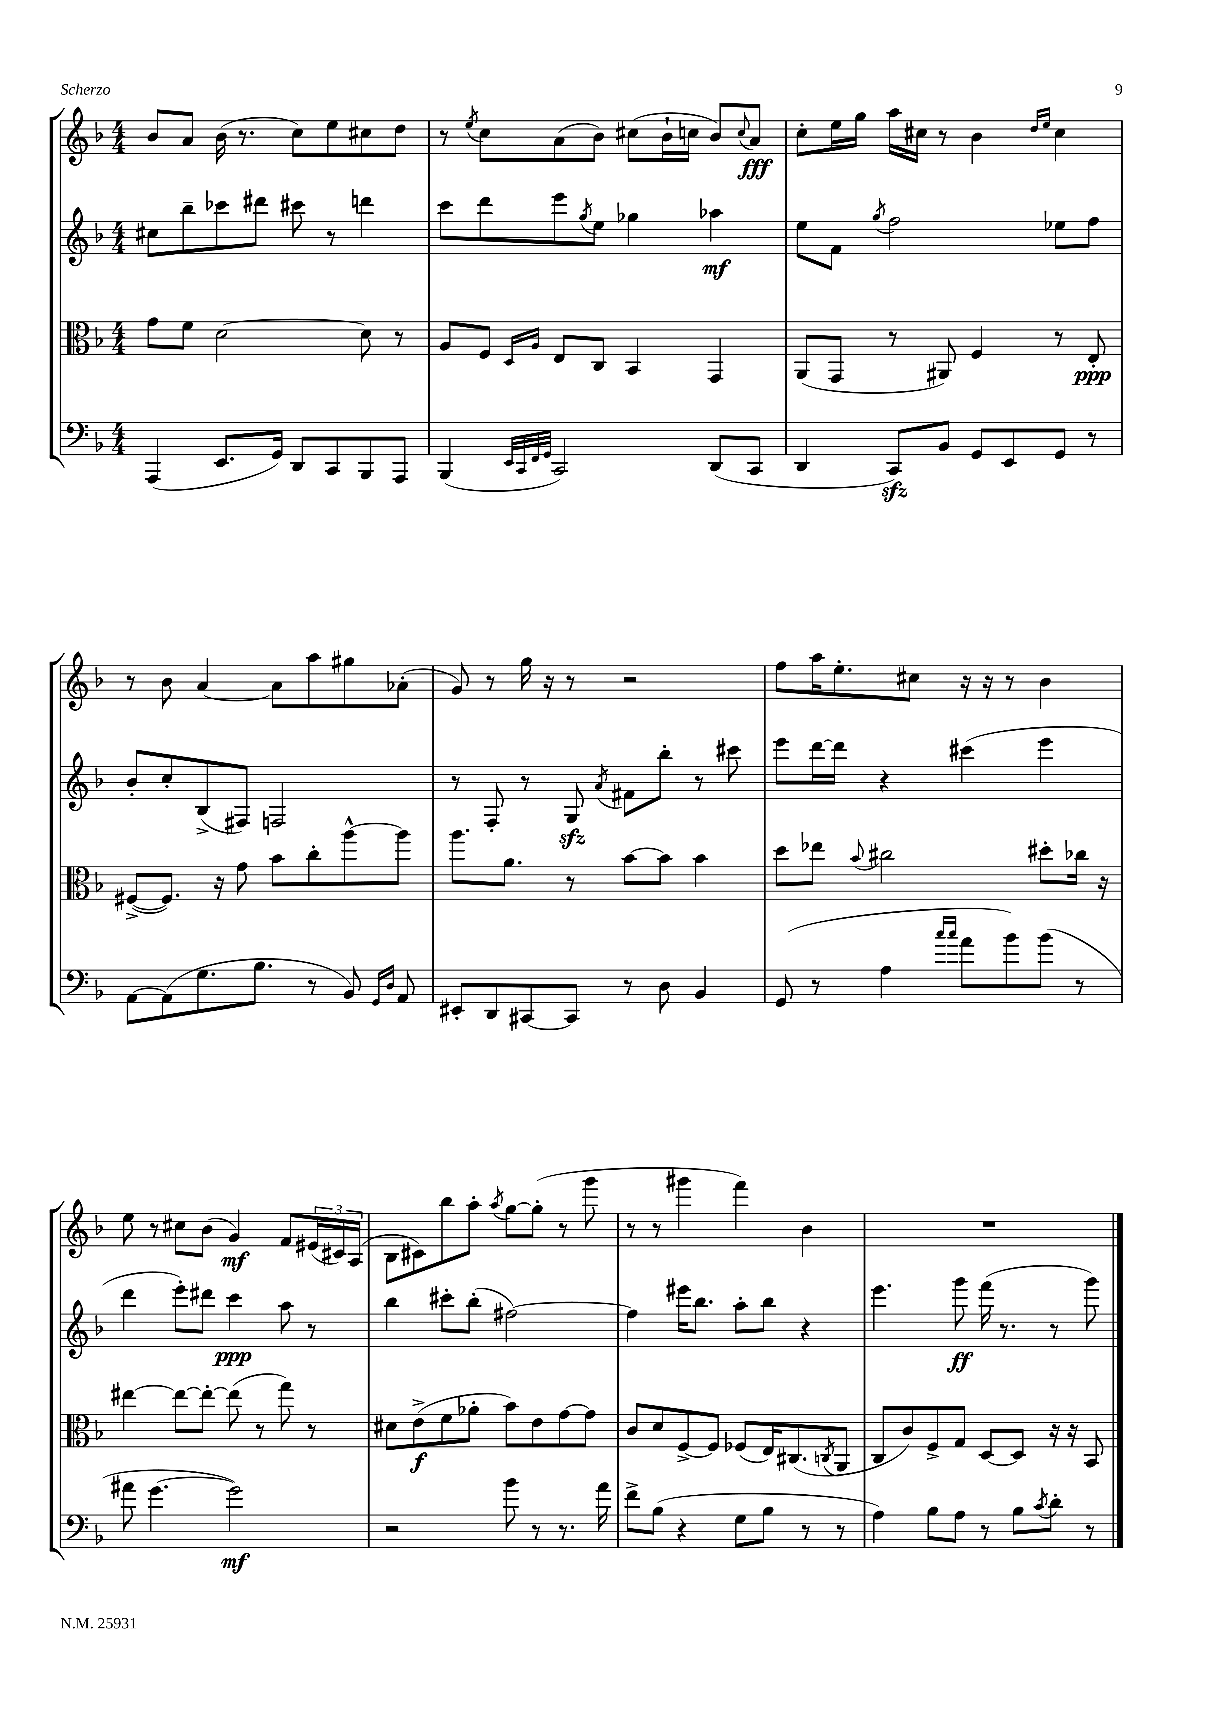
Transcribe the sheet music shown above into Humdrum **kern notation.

**kern	**kern	**kern	**kern
*staff4	*staff3	*staff2	*staff1
*clefF4	*clefC3	*clefG2	*clefG2
*k[b-]	*k[b-]	*k[b-]	*k[b-]
*M4/4	*M4/4	*M4/4	*M4/4
(4AAA	8g	8cc#	8b-
.	8f	8bb-~	8a
8.EE	[2d	8ccc-	(16b-
.	.	.	8.r
.	.	8ddd#	.
16GG)	.	.	.
8DD	.	8ccc#	8cc)
8CC	.	8r	8ee
8BBB-	8d]	4ddd	8cc#
8AAA	8r	.	8dd
=	=	=	=
(4BBB-	8A	8ccc	8r
.	.	.	8qee
.	8F	8ddd	8cc
32qqEE	.	.	.
32qqCC	.	.	.
32qqFF	16qqD	.	.
32qqGG	16qqA	.	.
2CC)	8E	8eee	(8a
.	.	8qgg	.
.	8C	8ee	8b-)
.	4BB-	4gg-	(8cc#
.	.	.	16b-`
.	.	.	16cc
(8DD	4GG	4aa-	8b-)
.	.	.	8qqcc
8CC	.	.	8a
=	=	=	=
4DD	(8AA	8ee	8cc'
.	8GG	8f	16ee
.	.	.	16gg
.	.	8qgg	.
8CC)	8r	2ff	16aa
.	.	.	16cc#
8BB-	8AA#)	.	8r
8GG	4F	.	4b-
8EE	.	.	.
.	.	.	16qqdd
.	.	.	16qqee
8GG	8r	8ee-	4cc#
8r	8E'	8ff	.
=	=	=	=
[8AA	([8F#^	8b-'	8r
(8AA]	8.F#])	8cc'	8b-
8.G	.	(8B-^	[4a
.	16r	.	.
.	8g	8F#)	.
8.B-	.	.	.
.	8b-	2F	8a]
8r	8cc'	.	8aa
8BB-)	[8aa^^	.	8gg#
16qqGG	.	.	.
16qqD	.	.	.
8AA	8aa]	.	(8a-'
=	=	=	=
8EE#'	8.aa	8r	8g)
8DD	.	8F'	8r
.	8.a	.	.
[8CC#	.	8r	16gg
.	.	.	16r
8CC#]	8r	8G	8r
.	.	8qa	.
8r	[8b-	8f#	2r
8D	8b-]	8bb-'	.
4BB-	4b-	8r	.
.	.	8ccc#	.
=	=	=	=
(8GG	8dd	8eee	8ff
8r	8ee-	[16ddd	16aa
.	.	16ddd]	8.ee'
.	8qqb-	.	.
4A	2cc#	4r	.
.	.	.	8cc#
16qqcc	.	.	.
16qqcc	.	.	.
8a	.	(4ccc#	16r
.	.	.	16r
8b-)	.	.	8r
(8b-	8dd#'	4eee	4b-
8r	16cc-	.	.
.	16r	.	.
=	=	=	=
8a#	[4ee#	4ddd	8ee
[4.g	.	.	8r
.	8ee#_	8eee')	8cc#
.	8ee#'_	8ddd#	(8b-
2g])	(8ee#]	4ccc	4g)
.	8r	.	.
.	8gg)	8aa	8f
.	8r	8r	(24e#
.	.	.	24c#)
.	.	.	(24A
=	=	=	=
2r	8d#	4bb-	8B-
.	(8e^	.	8c#)
.	8f	8ccc#'	8bb-
.	8a-'	(8bb-'	8aa'
.	.	.	8qaa
8b-	8b-)	[2ff#)	[8gg
8r	8e	.	(8gg']
8.r	[8g	.	8r
.	8g]	.	8ggg
16a	.	.	.
=	=	=	=
8f^	8c	4ff#]	8r
(8B-	8d	.	8r
4r	[8F^	16eee#	4ggg#
.	.	8.bb-	.
.	8F]	.	.
8G	(8F-	8aa'	4fff)
8B-	16E)	8bb-	.
.	(8.C#	.	.
8r	.	4r	4b-
.	8qC	.	.
8r	8AA	.	.
=	=	=	=
4A)	8C	4.eee	1r
.	8c)	.	.
8B-	8F^	.	.
8A	8G	8ggg	.
8r	[8D	(16fff	.
.	.	8.r	.
8B-	8D]	.	.
8qc	.	.	.
8d'	16r	8r	.
.	16r	.	.
8r	8BB-	8ggg)	.
==	==	==	==
*-	*-	*-	*-
